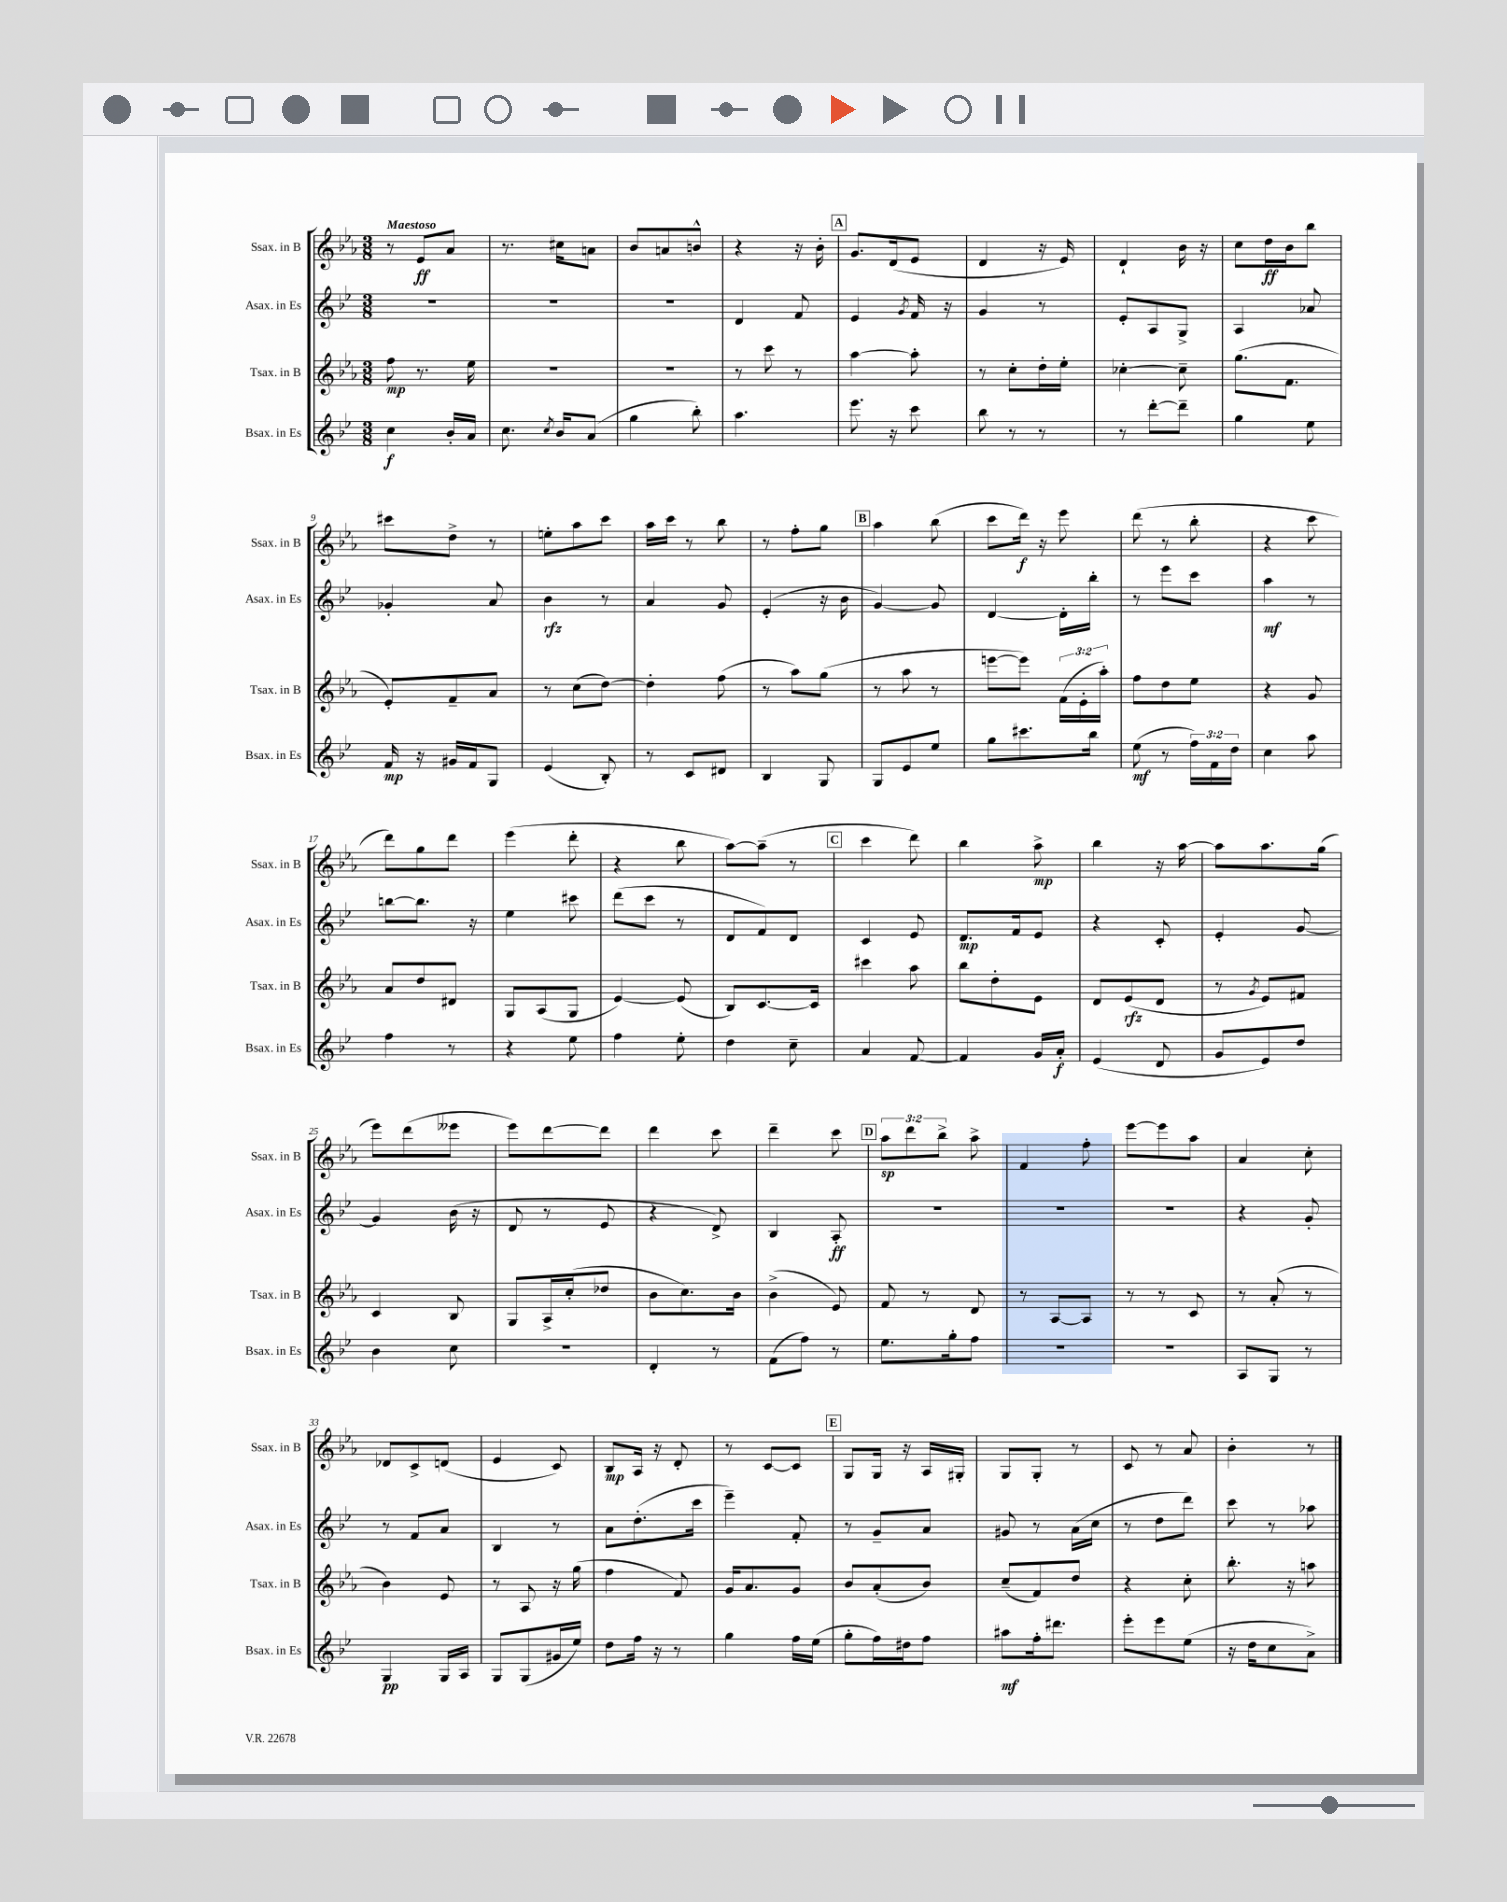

**kern	**dynam	**kern	**dynam	**kern	**dynam	**kern	**dynam
*part4	*part4	*part3	*part3	*part2	*part2	*part1	*part1
*staff4	*staff4	*staff3	*staff3	*staff2	*staff2	*staff1	*staff1
*I"Bsax. in Es	*	*I"Tsax. in B	*	*I"Asax. in Es	*	*I"Ssax. in B	*
*I'Bsax. in Es	*	*I'Tsax. in B	*	*I'Asax. in Es	*	*I'Ssax. in B	*
*clefG2	*	*clefG2	*	*clefG2	*	*clefG2	*
*k[b-e-]	*	*k[b-e-a-]	*	*k[b-e-]	*	*k[b-e-a-]	*
*M3/8	*	*M3/8	*	*M3/8	*	*M3/8	*
=1	=1	=1	=1	=1	=1	=1	=1
!	!	!	!	!	!	!LO:TX:a:B:t=Maestoso	!
4cc\	f	8ff\	mp	4.r	.	8r	.
.	.	8.r	.	.	.	8e-/L	ff
16b-'/LL	.	.	.	.	.	8a-/J	.
16a/JJ	.	16ee-\	.	.	.	.	.
=2	=2	=2	=2	=2	=2	=2	=2
8.cc\	.	4.r	.	4.r	.	8.r	.
8qcc/	.	.	.	.	.	.	.
16b-/KL	.	.	.	.	.	16cc#X\KL	.
(8a/J	.	.	.	.	.	8an\J	.
=3	=3	=3	=3	=3	=3	=3	=3
4gg\	.	4.r	.	4.r	.	8b-/L	.
.	.	.	.	.	.	8an/	.
8bb-'\)	.	.	.	.	.	8bn^^/J	.
=4	=4	=4	=4	=4	=4	=4	=4
4.aa\	.	8r	.	4d/	.	4r	.
.	.	8ccc\	.	.	.	.	.
.	.	8r	.	8f/	.	16r	.
.	.	.	.	.	.	16b-'\	.
!!LO:REH:place=s1:t=A
=5	=5	=5	=5	=5	=5	=5	=5
8.eee-\	.	[4aa-\	.	4e-/	.	8.g/L	.
16r	.	.	.	.	.	(16d/k	.
.	.	.	.	8qg/	.	.	.
8ccc\	.	8aa-'\]	.	16f/	.	8e-/J	.
.	.	.	.	16r	.	.	.
=6	=6	=6	=6	=6	=6	=6	=6
8bb-\	.	8r	.	4g/	.	4d/	.
8r	.	8cc'\L	.	.	.	.	.
8r	.	16dd'\L	.	8r	.	16r	.
.	.	16ee-'\JJ	.	.	.	16e-/)	.
=7	=7	=7	=7	=7	=7	=7	=7
8r	.	[4cc-X'\	.	8e-'/L	.	4d`/	.
[8ddd'\L	.	.	.	8A/	.	.	.
8ddd~\J]	.	8cc-~\]	.	8G^/J	.	16b-\	.
.	.	.	.	.	.	16r	.
=8	=8	=8	=8	=8	=8	=8	=8
4gg\	.	(8.gg\L	.	4A/	.	8cc\L	.
.	.	.	.	.	.	16dd\L	ff
.	.	8.f\J	.	.	.	16b-\J	.
8ee-\	.	.	.	8a-X/	.	8bb-\J	.
!!LO:LB:g=z
=9	=9	=9	=9	=9	=9	=9	=9
16f/	mp	8e-'/L)	.	4g-X'/	.	8ccc#X\L	.
16r	.	.	.	.	.	.	.
16g#X/LL	.	8f~/	.	.	.	8dd^\J	.
16f/J	.	.	.	.	.	.	.
8G/J	.	8a-/J	.	8a/	.	8r	.
=10	=10	=10	=10	=10	=10	=10	=10
(4e-/	.	8r	.	4b-\	rfz	8een'\L	.
.	.	(8cc\L	.	.	.	8aa-\	.
8B-'/)	.	[8dd\J)	.	8r	.	8ccc\J	.
=11	=11	=11	=11	=11	=11	=11	=11
8r	.	4dd'\]	.	4a/	.	16aa-\LL	.
.	.	.	.	.	.	16ccc\JJ	.
8c/L	.	.	.	.	.	8r	.
8d#X/J	.	(8ff\	.	8g/	.	8bb-\	.
=12	=12	=12	=12	=12	=12	=12	=12
4B-/	.	8r	.	(4e-'/	.	8r	.
.	.	8aa-\L)	.	.	.	8ff'\L	.
8G/	.	(8gg\J	.	16r	.	8gg\J	.
.	.	.	.	16b-\	.	.	.
!!LO:REH:place=s1:t=B
=13	=13	=13	=13	=13	=13	=13	=13
8G/L	.	8r	.	[4g/)	.	4aa-\	.
8e-/	.	8aa-\	.	.	.	.	.
8ee-/J	.	8r	.	8g/]	.	(8bb-\	.
=14	=14	=14	=14	=14	=14	=14	=14
8gg\L	.	[8eeen\L	.	[4d/	.	8ccc\L	.
8.ccc#X\	.	8eee\J])	.	.	.	16ddd\Jk)	f
.	.	.	.	.	.	16r	.
.	.	(24f\LL	.	16d'\LL]	.	8eee-\	.
.	.	24e-'\	.	.	.	.	.
16bb-\Jk	.	.	.	16bb-'\JJ	.	.	.
.	.	24aa-'\JJ)	.	.	.	.	.
=15	=15	=15	=15	=15	=15	=15	=15
(8ee-\	mf	8ff\L	.	8r	.	(8ddd\	.
8r	.	8dd\	.	8eee-\L	.	8r	.
24ff\LL)	.	8ee-\J	.	8ccc\J	.	8bb-'\	.
24f\	.	.	.	.	.	.	.
24dd\JJ	.	.	.	.	.	.	.
=16	=16	=16	=16	=16	=16	=16	=16
4cc\	.	4r	.	4aa\	mf	4r	.
8aa\	.	8g/	.	8r	.	8ccc\	.
!!LO:LB:g=z
=17	=17	=17	=17	=17	=17	=17	=17
4ff\	.	8a-/L	.	[8bbn\L	.	8ddd\L)	.
.	.	8dd/	.	8.bb\J]	.	8gg\	.
8r	.	8d#X/J	.	.	.	8ddd\J	.
.	.	.	.	16r	.	.	.
=18	=18	=18	=18	=18	=18	=18	=18
4r	.	8G/L	.	4ee-\	.	(4eee-\	.
.	.	(8A-/	.	.	.	.	.
8ee-\	.	8G/J	.	8ccc#X\	.	8ddd'\	.
=19	=19	=19	=19	=19	=19	=19	=19
4ff\	.	[4e-/)	.	(8ddd\L	.	4r	.
.	.	.	.	8ccc\J	.	.	.
8ee-'\	.	(8e-/]	.	8r	.	8bb-\	.
=20	=20	=20	=20	=20	=20	=20	=20
4dd\	.	8B-/L)	.	8d/L	.	[8aa-\L)	.
.	.	[8.c/	.	8f/)	.	(8aa-~\J]	.
8cc~\	.	.	.	8d/J	.	8r	.
.	.	16c/Jk]	.	.	.	.	.
!!LO:REH:place=s1:t=C
=21	=21	=21	=21	=21	=21	=21	=21
4a/	.	4ccc#X\	.	4c/	.	4ccc\	.
[8f/	.	8aa-\	.	8e-/	.	8ddd\)	.
=22	=22	=22	=22	=22	=22	=22	=22
4f/]	.	8bb-\L	.	8.d/L	mp	4bb-\	.
.	.	8dd'\	.	.	.	.	.
.	.	.	.	16f/k	.	.	.
16g/LL	.	8e-\J	.	8e-/J	.	8aa-^\	mp
16a'/JJ	f	.	.	.	.	.	.
=23	=23	=23	=23	=23	=23	=23	=23
(4e-/	.	8d/L	.	4r	.	4bb-\	.
.	.	(8e-/	rfz	.	.	.	.
8d/	.	8d/J	.	8c'/	.	16r	.
.	.	.	.	.	.	[16aa-\	.
=24	=24	=24	=24	=24	=24	=24	=24
8g/L	.	8r	.	4e-'/	.	8aa-\L]	.
.	.	8qg/	.	.	.	.	.
8e-/)	.	8e-/L)	.	.	.	8.aa-\	.
8dd/J	.	8f#X/J	.	[8g/	.	.	.
.	.	.	.	.	.	(16gg\Jk	.
!!LO:LB:g=z
=25	=25	=25	=25	=25	=25	=25	=25
4b-\	.	4c/	.	4g/]	.	8eee-\L)	.
.	.	.	.	.	.	(8ddd\	.
8cc\	.	8B-/	.	(16b-\	.	8eee--X\J	.
.	.	.	.	16r	.	.	.
=26	=26	=26	=26	=26	=26	=26	=26
4.r	.	8G/L	.	8d/	.	8eee-\L)	.
.	.	16A-^/L	.	8r	.	[8ddd\	.
.	.	(16cc'/J	.	.	.	.	.
.	.	8dd-X/J	.	8e-/	.	8ddd\J]	.
=27	=27	=27	=27	=27	=27	=27	=27
4d'/	.	8b-\L	.	4r	.	4ddd\	.
.	.	8.cc\)	.	.	.	.	.
8r	.	.	.	8d^/)	.	8ccc\	.
.	.	16b-\Jk	.	.	.	.	.
=28	=28	=28	=28	=28	=28	=28	=28
(8f\L	.	(4b-^\	.	4B-/	.	4ddd~\	.
8ff\J)	.	.	.	.	.	.	.
8r	.	8e-/)	.	8A'/	ff	8ccc\	.
!!LO:REH:place=s1:t=D
=29	=29	=29	=29	=29	=29	=29	=29
8.ee-\L	.	8f/	.	4.r	.	12aa-\L	sp
.	.	.	.	.	.	12ddd\	.
.	.	8r	.	.	.	.	.
.	.	.	.	.	.	12bb-^\J	.
16gg'\k	.	.	.	.	.	.	.
8ff\J	.	8d/	.	.	.	8aa-^\	.
=30	=30	=30	=30	=30	=30	=30	=30
4.r	.	8r	.	4.r	.	4f/	.
.	.	[8A-/L	.	.	.	.	.
.	.	8A-/J]	.	.	.	8ff'\	.
=31	=31	=31	=31	=31	=31	=31	=31
4.r	.	8r	.	4.r	.	[8eee-\L	.
.	.	8r	.	.	.	8eee-\]	.
.	.	8c/	.	.	.	8aa-\J	.
=32	=32	=32	=32	=32	=32	=32	=32
8A/L	.	8r	.	4r	.	4a-/	.
8G/J	.	(8a-'/	.	.	.	.	.
8r	.	8r	.	8g'/	.	8cc'\	.
!!LO:LB:g=z
=33	=33	=33	=33	=33	=33	=33	=33
4G/	pp	4b-\)	.	8r	.	8d-X/L	.
.	.	.	.	8f/L	.	8c^/	.
16G/LL	.	8e-/	.	8a/J	.	(8dn/J	.
16A/JJ	.	.	.	.	.	.	.
=34	=34	=34	=34	=34	=34	=34	=34
8G/L	.	8r	.	4B-/	.	4e-/	.
(8G/	.	8A-/	.	.	.	.	.
16g#X/L	.	16r	.	8r	.	8c/)	.
16ee-/JJ)	.	(16gg\	.	.	.	.	.
=35	=35	=35	=35	=35	=35	=35	=35
8dd\L	.	4ff\	.	8a\L	.	8B-/L	mp
16ff\Jk	.	.	.	(8.dd'\	.	16A-/Jk	.
16r	.	.	.	.	.	16r	.
8r	.	8f/)	.	.	.	8d'/	.
.	.	.	.	16ccc\Jk	.	.	.
=36	=36	=36	=36	=36	=36	=36	=36
4gg\	.	16g/KL	.	4eee-~\)	.	8r	.
.	.	8.a-/	.	.	.	.	.
.	.	.	.	.	.	[8c/L	.
16ff\LL	.	8g/J	.	8f'/	.	8c/J]	.
(16ee-\JJ	.	.	.	.	.	.	.
!!LO:REH:place=s1:t=E
=37	=37	=37	=37	=37	=37	=37	=37
8gg'\L	.	8b-/L	.	8r	.	8G/L	.
16ff\L)	.	(8a-'/	.	8g~/L	.	16G/Jk	.
16dd#X\J	.	.	.	.	.	16r	.
8ff\J	.	8b-/J)	.	8a/J	.	16A-/LL	.
.	.	.	.	.	.	16G#X'/JJ	.
=38	=38	=38	=38	=38	=38	=38	=38
8aa#X\L	mf	(8cc~/L	.	8g#X/	.	8G/L	.
16ff'\k	.	8f/)	.	8r	.	8G'/J	.
8.ddd#X\J	.	.	.	.	.	.	.
.	.	8dd/J	.	(16a\LL	.	8r	.
.	.	.	.	16cc\JJ	.	.	.
=39	=39	=39	=39	=39	=39	=39	=39
8eee-'\L	.	4r	.	8r	.	8c/	.
8eee-\	.	.	.	8dd\L	.	8r	.
(8ee-\J	.	8cc'\	.	8ddd\J)	.	8a-/	.
=40	=40	=40	=40	=40	=40	=40	=40
16r	.	8.bb-'\	.	8ccc\	.	4b-'\	.
16dd\KL	.	.	.	.	.	.	.
8cc\	.	.	.	8r	.	.	.
.	.	16r	.	.	.	.	.
8a^\J)	.	8aan\	.	8aa-X\	.	8r	.
==	==	==	==	==	==	==	==
*-	*-	*-	*-	*-	*-	*-	*-
